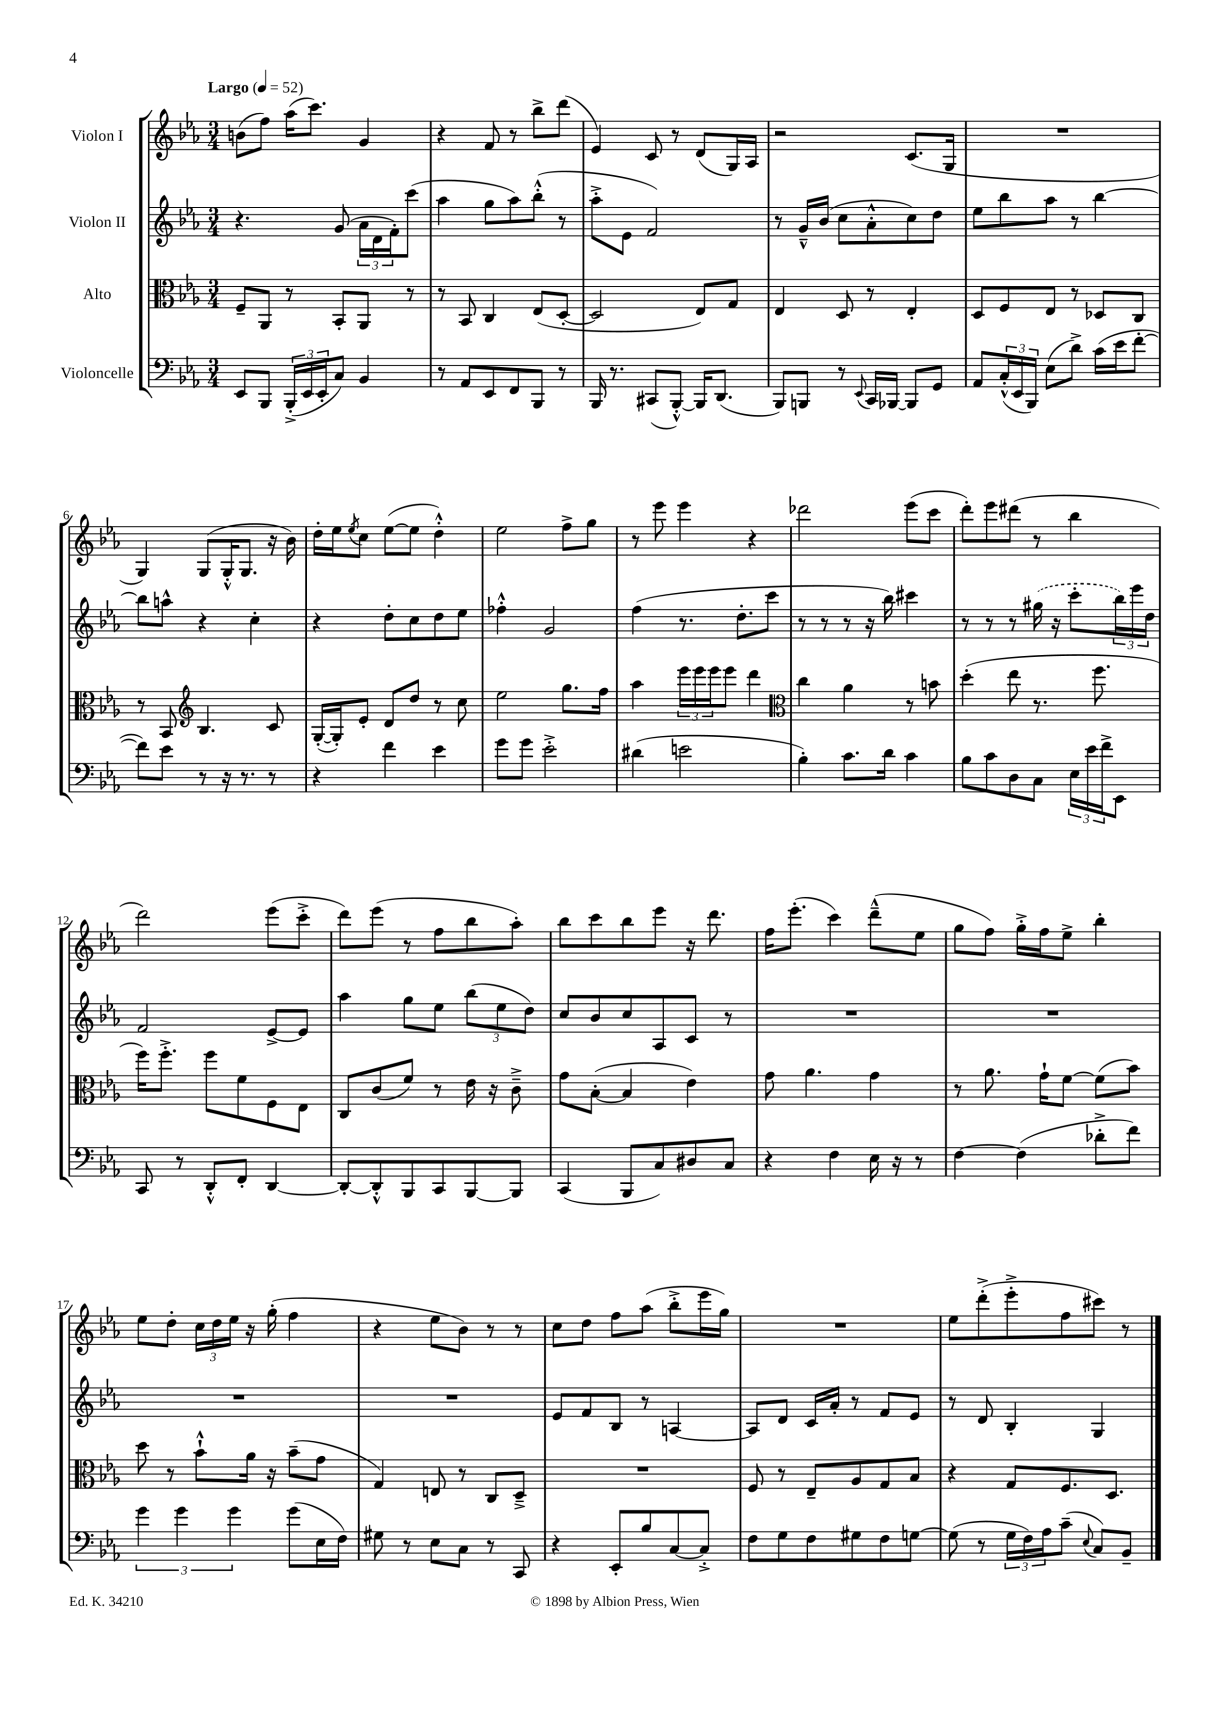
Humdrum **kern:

**kern	**kern	**kern	**kern
*part4	*part3	*part2	*part1
*staff4	*staff3	*staff2	*staff1
*I"Violoncelle	*I"Alto	*I"Violon II	*I"Violon I
*clefF4	*clefC3	*clefG2	*clefG2
*k[b-e-a-]	*k[b-e-a-]	*k[b-e-a-]	*k[b-e-a-]
*M3/4	*M3/4	*M3/4	*M3/4
*MM52	*MM52	*MM52	*MM52
=1	=1	=1	=1
!	!	!	!LO:TX:a:B:t=Largo
8EE-/L	8F~/L	4.r	(8bn\L
8BBB-/J	8AA-/J	.	8ff\J)
(24BBB-'^/LL	8r	.	(16aa-\KL
24EE-/	.	.	.
.	.	.	8.ccc\J)
24EE-'/J	.	.	.
8C/J)	8BB-'/L	(8g/	.
4BB-/	8AA-/J	24a-\LL	4g/
.	.	24d\	.
.	.	24f'\J)	.
.	8r	(8ccc\J	.
=2	=2	=2	=2
8r	8r	4aa-\	4r
8AA-/L	8BB-/	.	.
8EE-/	4C/	8gg\L	8f/
8FF/	.	8aa-\)	8r
8BBB-/J	(8E-/L	(8bb-'^^\J	8bb-^\L
8r	[8D'/J	8r	(8ddd\J
=3	=3	=3	=3
16BBB-/	2D/]	8aa-'^\L	4e-/)
8.r	.	.	.
.	.	8e-\J	.
(8CC#X/L	.	2f/)	8c/
[8BBB-'^^/J)	.	.	8r
16BBB-/KL]	8E-/L)	.	(8d/L
(8.DD/J	.	.	.
.	8G/J	.	16G/L)
.	.	.	16A-/JJ
=4	=4	=4	=4
8BBB-/L)	4E-/	8r	2r
8BBBn/J	.	16g~^^/LL	.
.	.	(16b-/JJ	.
8r	8D/	8cc\L	.
8qqEE-/	.	.	.
16CC/LL	8r	8a-'^^\	.
[16BBB-X/JJ	.	.	.
8BBB-/L]	4E-'/	8cc\)	(8.c/L
8GG/J	.	8dd\J	.
.	.	.	16G/Jk
=5	=5	=5	=5
8AA-/L	8D/L	8ee-\L	2.r
(24C'^^/L	8F/	8bb-\	.
24EE-/	.	.	.
24BBB-/JJ)	.	.	.
(8E-\L	8E-/J	8aa-\J	.
8d^\J)	8r	8r	.
(16c\LL	8D-X/L	[4bb-\	.
16e-\J	.	.	.
[8f'\J	8C/J	.	.
!!LO:LB:g=z
=6	=6	=6	=6
8f\L])	8r	8bb-\L]	4G/)
8e-\J	8BB-/	8aan^^\J	.
*	*clefG2	*	*
8r	4.B-/	4r	(8G/L
16r	.	.	16G'^^/K
8.r	.	.	8.G/J
.	.	4cc'\	.
8r	8c/	.	16r
.	.	.	16b-\)
=7	=7	=7	=7
4r	([16G'/LL	4r	16dd'\LL
.	16G'/J])	.	16ee-\J
.	.	.	8qee-/
.	8e-'/J	.	8cc\J
4f\	8d/L	8dd'\L	([8ee-\L
.	8dd/J	8cc\	8ee-\J]
4e-\	8r	8dd\	4dd'^^\)
.	8cc\	8ee-\J	.
=8	=8	=8	=8
8g\L	2ee-\	4ff-X'^^\	2ee-\
8g\J	.	.	.
2e-'^\	.	2g/	.
.	8.gg\L	.	8ff^\L
.	.	.	8gg\J
.	16ff\Jk	.	.
=9	=9	=9	=9
(4d#X\	4aa-\	(4ff\	8r
.	.	.	8eee-\
2en\	24eee-\LL	8.r	4eee-\
.	24eee-\	.	.
.	24eee-\J	.	.
.	8eee-\J	.	.
.	.	8.dd'\L	.
.	4ddd\	.	4r
.	.	8ccc\J	.
=10	=10	=10	=10
*	*clefC3	*	*
4B-'\)	4cc\	8r	2ddd-X\
.	.	8r	.
8.c\L	4a-\	8r	.
.	.	16r	.
16d\Jk	.	16bb-\)	.
4c\	8r	4ccc#X\	(8eee-\L
.	8bn\	.	8ccc\J
=11	=11	=11	=11
8B-\L	(4dd'\	8r	8ddd'\L)
8c\	.	8r	8eee-\
8D\	8ee-\	8r	(8ddd#X\J
8C\J	8.r	(16gg#X\	8r
.	.	16r	.
24E-\LL	.	8ccc'\L	4bb-\
24e-\	.	.	.
.	8.ff\	.	.
24f^\J	.	.	.
8EE-\J	.	24bb-\L)	.
.	.	24eee-\	.
.	.	24dd\JJ	.
!!LO:LB:g=z
=12	=12	=12	=12
8CC/	16ff\KL)	2f/	2ddd\)
.	8.ff'^\J	.	.
8r	.	.	.
8DD'^^/L	8ff\L	.	.
8FF'/J	8f\	.	.
[4DD/	8F\	[8e-^/L	(8eee-\L
.	8E-\J	8e-/J]	8ccc'^\J
=13	=13	=13	=13
8DD'/L_	8C/L	4aa-\	8ddd\L)
8DD'^^/]	(8c/	.	(8eee-\J
8BBB-/	8f/J)	8gg\L	8r
8CC/	8r	8ee-\J	8ff\L
[8BBB-/	16e-\	(12bb-\L	8bb-\
.	16r	.	.
.	.	12ee-\	.
8BBB-/J]	8c~^\	.	8aa-'\J)
.	.	12dd\J)	.
=14	=14	=14	=14
(4CC/	8g\L	8cc/L	8bb-\L
.	([8B-'\J	8b-/	8ccc\
8BBB-/L	4B-/]	8cc/	8bb-\
8C/)	.	8A-/	8eee-\J
8D#X/	4e-\)	8c/J	16r
.	.	.	8.ddd\
8C/J	.	8r	.
=15	=15	=15	=15
4r	8g\	2.r	16ff\KL
.	.	.	(8.eee-'\J
.	4.a-\	.	.
4F\	.	.	4ccc\)
16E-\	4g\	.	(8ddd~^^\L
16r	.	.	.
8r	.	.	8ee-\J
=16	=16	=16	=16
[4F\	8r	2.r	8gg\L
.	8.a-\	.	8ff\J)
(4F\]	.	.	16gg'^\LL
.	16g`\KL	.	16ff\J
.	[8f\J	.	8ee-^\J
8d-X'^\L	(8f\L]	.	4bb-'\
8f\J)	8b-\J)	.	.
!!LO:LB:g=z
=17	=17	=17	=17
6g\	8dd\	2.r	8ee-\L
.	8r	.	8dd'\J
6g\	.	.	.
.	8b-`^^\L	.	24cc\LL
.	.	.	24dd\
6g\	.	.	24ee-\JJ
.	16a-\Jk	.	16r
.	16r	.	(16gg'\
(8g\L	(8b-~\L	.	4ff\
16E-\L	8g\J	.	.
16F\JJ)	.	.	.
=18	=18	=18	=18
8G#X\	4G/)	2.r	4r
8r	.	.	.
8E-\L	8En/	.	8ee-\L
8C\J	8r	.	8b-\J)
8r	8C/L	.	8r
8CC/	8D~^/J	.	8r
=19	=19	=19	=19
4r	2.r	8e-/L	8cc\L
.	.	8f/	8dd\J
8EE-'/L	.	8B-/J	8ff\L
8B-/	.	8r	(8aa-\J
[8C/	.	[4An/	8bb-'^\L
8C'^/J]	.	.	16eee-\L
.	.	.	16gg\JJ)
=20	=20	=20	=20
8F\L	8F/	8A/L]	2.r
8G\	8r	8d/J	.
8F\	8E-~/L	16c/LL	.
.	.	16a-'/JJ	.
8G#X\	8A-/	8r	.
8F\	8G/	8f/L	.
[8Gn\J	8B-/J	8e-/J	.
=21	=21	=21	=21
(8G\]	4r	8r	8ee-\L
8r	.	8d/	(8ddd'^\
24G\LL	8G/L	4B-'/	8eee-'^\
24F\)	.	.	.
24A-\J	.	.	.
(8c~\J	8.F/	.	8ff\
8qqE-/	.	.	.
8C/L)	.	4G/	8ccc#X\J)
.	8.D/J	.	.
8BB-~/J	.	.	8r
==	==	==	==
*-	*-	*-	*-
